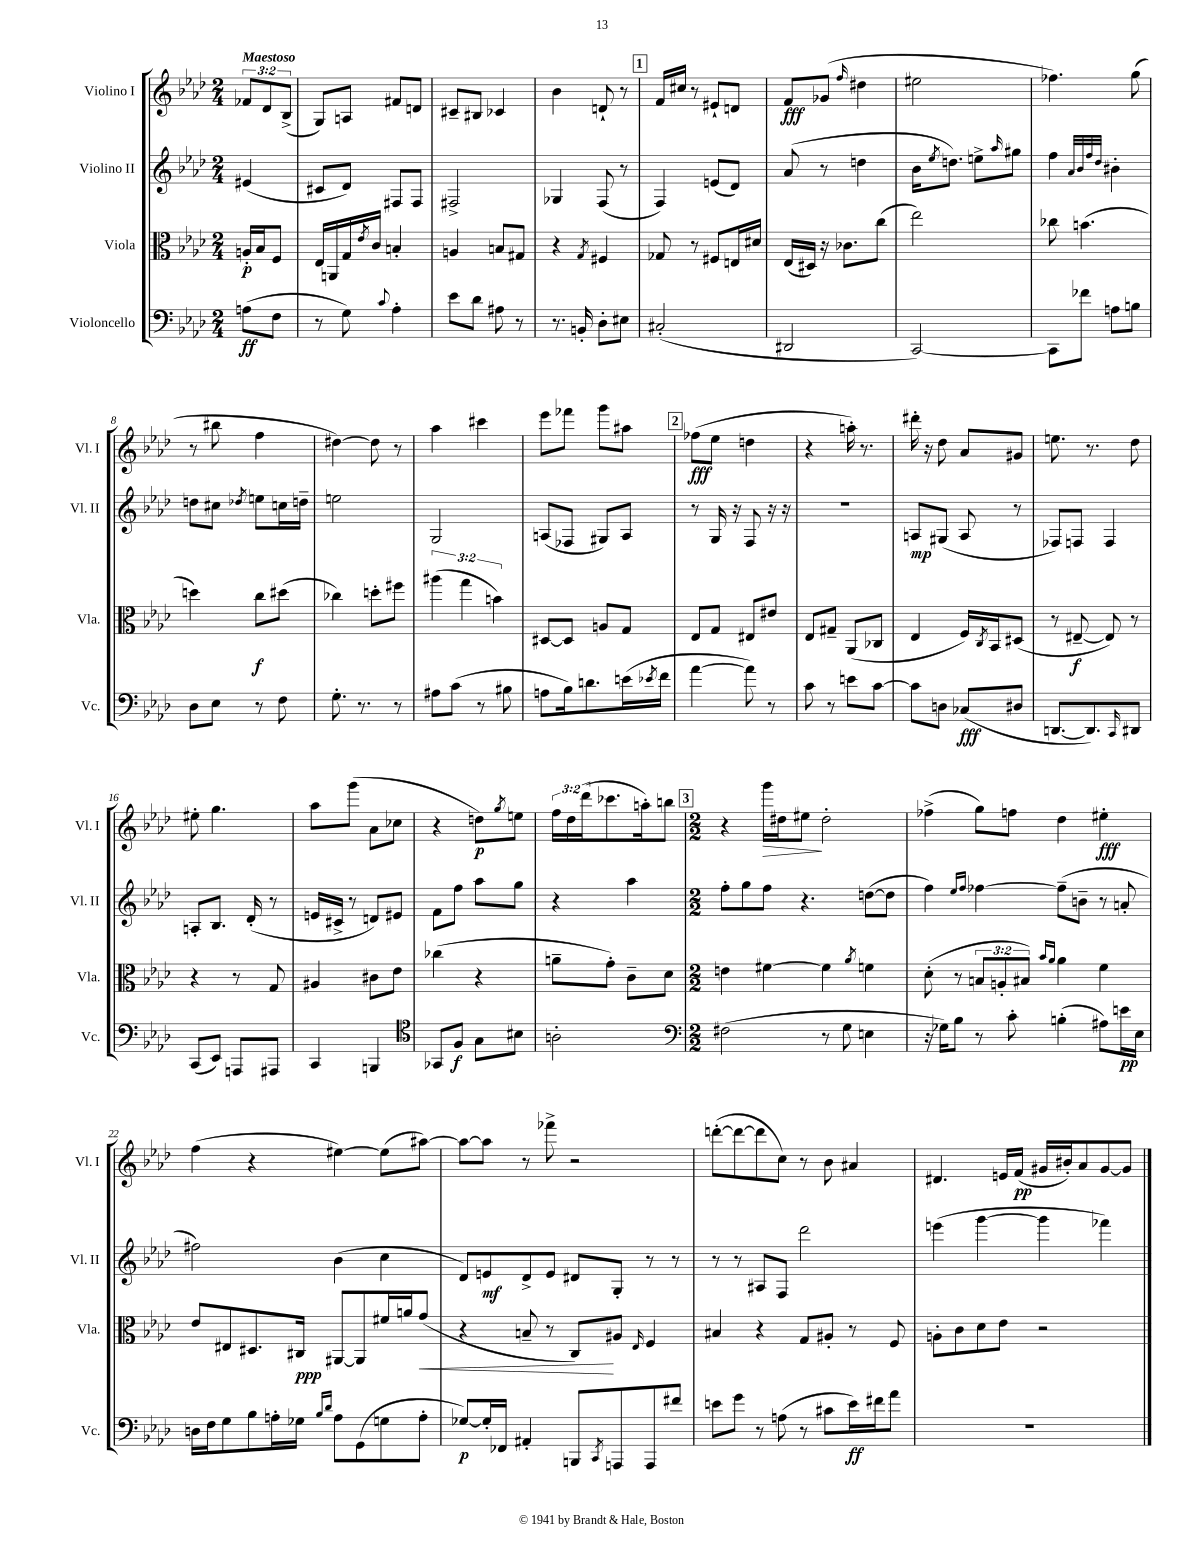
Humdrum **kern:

**kern	**dynam	**kern	**dynam	**kern	**dynam	**kern	**dynam
*part4	*part4	*part3	*part3	*part2	*part2	*part1	*part1
*staff4	*staff4	*staff3	*staff3	*staff2	*staff2	*staff1	*staff1
*I"Violoncello	*	*I"Viola	*	*I"Violino II	*	*I"Violino I	*
*I'Vc.	*	*I'Vla.	*	*I'Vl. II	*	*I'Vl. I	*
*clefF4	*	*clefC3	*	*clefG2	*	*clefG2	*
*k[b-e-a-d-]	*	*k[b-e-a-d-]	*	*k[b-e-a-d-]	*	*k[b-e-a-d-]	*
*M2/4	*	*M2/4	*	*M2/4	*	*M2/4	*
=	=	=	=	=	=	=	=
!	!	!	!	!	!	!LO:TX:a:B:t=Maestoso	!
(8An\L	ff	16An'/LL	p	(4e#X/	.	12f-X/L	.
.	.	16B-/J	.	.	.	.	.
.	.	.	.	.	.	12d-/	.
8F\J	.	8F/J	.	.	.	.	.
.	.	.	.	.	.	(12B-^/J	.
=1	=1	=1	=1	=1	=1	=1	=1
8r	.	16E-/LL	.	8c#X/L	.	8G/L)	.
.	.	16AAn/	.	.	.	.	.
8G\)	.	16G/	.	8d-/J)	.	8An/J	.
.	.	8qe-/	.	.	.	.	.
.	.	16c/JJ	.	.	.	.	.
8qqc/	.	.	.	.	.	.	.
4A-'\	.	4Bn'/	.	8F#X/L	.	8f#X/L	.
.	.	.	.	8F#/J	.	8dn/J	.
=2	=2	=2	=2	=2	=2	=2	=2
8e-\L	.	4An/	.	2F#X^/	.	8c#X~/L	.
8d-\J	.	.	.	.	.	8B#X/J	.
8A#X\	.	8Bn/L	.	.	.	4c-X/	.
8r	.	8G#X/J	.	.	.	.	.
=3	=3	=3	=3	=3	=3	=3	=3
8.r	.	4r	.	4G-X/	.	4b-\	.
16BBn'/	.	.	.	.	.	.	.
.	.	8qG/	.	.	.	.	.
8D-'\L	.	4F#X/	.	(8F/	.	8dn`/	.
8E#X\J	.	.	.	8r	.	8r	.
!!LO:REH:place=s1:t=1
=4	=4	=4	=4	=4	=4	=4	=4
(2C#X'/	.	8G-X/	.	4F/)	.	16f/LL	.
.	.	.	.	.	.	16cc#X/JJ	.
.	.	8r	.	.	.	8r	.
.	.	8F#X/L	.	(8en/L	.	8e#X`/L	.
.	.	16En/L	.	8d-/J)	.	8dn/J	.
.	.	16d#X/JJ	.	.	.	.	.
=5	=5	=5	=5	=5	=5	=5	=5
2DD#X/	.	(16E-/LL	.	(8a-/	.	8f/L	fff
.	.	16D#X/JJ)	.	.	.	.	.
.	.	16r	.	8r	.	(8g-X/J	.
.	.	8.c-X\L	.	.	.	.	.
.	.	.	.	.	.	16qqff/	.
.	.	.	.	4ddn\	.	4dd#X\	.
.	.	(8cc\J	.	.	.	.	.
=6	=6	=6	=6	=6	=6	=6	=6
[2CC/)	.	2ee-\)	.	16b-\KL	.	2ee#X\	.
.	.	.	.	8qee-/	.	.	.
.	.	.	.	8.ddn\J)	.	.	.
.	.	.	.	8een^\L	.	.	.
.	.	.	.	16qqaa-/	.	.	.
.	.	.	.	8gg#X\J	.	.	.
=7	=7	=7	=7	=7	=7	=7	=7
8CC\L]	.	8cc-X\	.	4ff\	.	4.ff-X\)	.
8f-X\J	.	(4.bn\	.	.	.	.	.
.	.	.	.	32qqa-/LLL	.	.	.
.	.	.	.	32qqb-/	.	.	.
.	.	.	.	32qqff/	.	.	.
.	.	.	.	32qqdd-/JJJ	.	.	.
8An\L	.	.	.	4b#X'\	.	.	.
8Bn\J	.	.	.	.	.	(8gg\	.
!!LO:LB:g=z
=8	=8	=8	=8	=8	=8	=8	=8
8D-\L	.	4ddn\)	.	8ddn\L	.	8r	.
8E-\J	.	.	.	8cc#X\J	.	8bb#X\	.
.	.	.	.	8qdd-X/	.	.	.
8r	.	8cc\L	f	8een\L	.	4ff\	.
8F\	.	(8dd#X\J	.	16ccn\L	.	.	.
.	.	.	.	16ddn~\JJ	.	.	.
=9	=9	=9	=9	=9	=9	=9	=9
8.G'\	.	4cc-X\)	.	2een\	.	[4dd#X\)	.
8.r	.	.	.	.	.	.	.
.	.	8ddn'\L	.	.	.	8dd#\]	.
8r	.	8ff#X\J	.	.	.	8r	.
=10	=10	=10	=10	=10	=10	=10	=10
8A#X\L	.	(6aa#X\	.	2G/	.	4aa-\	.
(8c\J	.	.	.	.	.	.	.
.	.	6gg\	.	.	.	.	.
8r	.	.	.	.	.	4ccc#X\	.
.	.	6bn\)	.	.	.	.	.
8B#X\	.	.	.	.	.	.	.
=11	=11	=11	=11	=11	=11	=11	=11
8An\L	.	[8D#X/L	.	(8An/L	.	8eee-\L	.
16B-\k)	.	8D#/J]	.	8F-X/J	.	8fff-X\J	.
8.dn\	.	.	.	.	.	.	.
.	.	8An/L	.	8G#X/L)	.	8ggg\L	.
(16en\L	.	8G/J	.	8A/J	.	8aa#X\J	.
8qe-X/	.	.	.	.	.	.	.
16f\JJ	.	.	.	.	.	.	.
!!LO:REH:place=s1:t=2
=12	=12	=12	=12	=12	=12	=12	=12
[4a-\	.	8E-/L	.	8r	.	(8ff-X\L	fff
.	.	8G/J	.	16G/	.	8ee-\J	.
.	.	.	.	16r	.	.	.
8a-\])	.	8E#X/L	.	8F/	.	4ddn\	.
8r	.	8e#X/J	.	16r	.	.	.
.	.	.	.	16r	.	.	.
=13	=13	=13	=13	=13	=13	=13	=13
8c\	.	8E-/L	.	2r	.	4r	.
8r	.	8G#X~/J	.	.	.	.	.
8en\L	.	(8AA-/L	.	.	.	16aan'\)	.
.	.	.	.	.	.	8.r	.
[8c\J	.	8C-X/J	.	.	.	.	.
=14	=14	=14	=14	=14	=14	=14	=14
8c\L]	.	4E-/	.	8An/L	mp	16ddd#X'\	.
.	.	.	.	.	.	16r	.
8Dn\J	.	.	.	(8G#X/J	.	8dd-\	.
(8C-X/L	fff	16F/LL)	.	8A/	.	8a-/L	.
.	.	8qC/	.	.	.	.	.
.	.	16BB-/J	.	.	.	.	.
8D#X/J	.	(8D#X/J	.	8r	.	8g#X/J	.
=15	=15	=15	=15	=15	=15	=15	=15
[8.DDn/L	.	8r	.	8F-X/L)	.	8.een\	.
.	.	[8E#X~/	f	8Fn/J	.	.	.
8.DD/])	.	.	.	.	.	8.r	.
.	.	8E#/])	.	4F/	.	.	.
16qqCC/	.	.	.	.	.	.	.
8DD#X/J	.	8r	.	.	.	8dd-\	.
!!LO:LB:g=z
=16	=16	=16	=16	=16	=16	=16	=16
(8CC/L	.	4r	.	8An'/L	.	8ee#X'\	.
8EE-/J)	.	.	.	8.B-/J	.	4.gg\	.
8AAAn/L	.	8r	.	.	.	.	.
.	.	.	.	(16d-'/	.	.	.
8AAA#X/J	.	8G/	.	8r	.	.	.
=17	=17	=17	=17	=17	=17	=17	=17
4CC/	.	4A#X/	.	16en/LL	.	8aa-\L	.
.	.	.	.	16c#X^/JJ	.	.	.
.	.	.	.	8r	.	(8ggg\J	.
4BBBn/	.	8c#X\L	.	8dn/L)	.	8a-\L	.
.	.	8e-\J	.	8e#X/J	.	8cc-X\J	.
=18	=18	=18	=18	=18	=18	=18	=18
*clefC4	*	*	*	*	*	*	*
8GG-X/L	.	(4cc-X\	.	8f\L	.	4r	.
8F/J	f	.	.	8ff\J	.	.	.
8G\L	.	4r	.	8aa-\L	.	8ddn\L)	p
.	.	.	.	.	.	8qgg/	.
8B#X\J	.	.	.	8gg\J	.	8een\J	.
=19	=19	=19	=19	=19	=19	=19	=19
2An'\	.	8an~\L	.	4r	.	24ff\LL	.
.	.	.	.	.	.	24dd-\	.
.	.	.	.	.	.	(24ddd-\J	.
.	.	8g'\J)	.	.	.	8.ccc-X\	.
.	.	8c~\L	.	4aa-\	.	.	.
.	.	.	.	.	.	16aan'\k)	.
.	.	8d-\J	.	.	.	8bbn\J	.
!!LO:REH:place=s1:t=3
=20	=20	=20	=20	=20	=20	=20	=20
*clefF4	*	*	*	*	*	*	*
*M2/2	*	*M2/2	*	*M2/2	*	*M2/2	*
(2F#X\	.	4en\	.	8ff'\L	.	4r	.
.	.	.	.	8gg\	.	.	.
!	!	!	!	!	!	!	!LO:HP:b
.	.	[4f#X\	.	8ff\J	.	16ggg\LL	>
.	.	.	.	.	.	16dd#X\J	.
.	.	.	.	4.r	.	8ee#X\J	.
8r	.	4f#\]	.	.	.	2dd#'\	]
8G\	.	.	.	.	.	.	.
.	.	8qa-/	.	.	.	.	.
4En\	.	4fn\	.	([8ddn\L	.	.	.
.	.	.	.	8dd\J]	.	.	.
=21	=21	=21	=21	=21	=21	=21	=21
16r	.	(8d-'\	.	4ff\)	.	(4ff-X^\	.
16G-X\KL)	.	.	.	.	.	.	.
8B-\J	.	8r	.	.	.	.	.
.	.	.	.	16qqee-/LL	.	.	.
.	.	.	.	16qqff/JJ	.	.	.
8r	.	12Bn/L	.	[4ff-X\	.	8gg\L)	.
.	.	12An'/	.	.	.	.	.
8c'\	.	.	.	.	.	8ffn\J	.
.	.	12B#X/J)	.	.	.	.	.
.	.	16qqb-/LL	.	.	.	.	.
.	.	16qqa-/JJ	.	.	.	.	.
(4Bn'\	.	4a-\	.	(8ff-~\L]	.	4dd-\	.
.	.	.	.	8bn~\J	.	.	.
8A#X\L)	.	4f\	.	8r	.	4ee#X'\	fff
16en\L	pp	.	.	8an'/	.	.	.
16E-\JJ	.	.	.	.	.	.	.
!!LO:LB:g=z
=22	=22	=22	=22	=22	=22	=22	=22
16Dn\LL	.	8e-/L	.	2ff#X\)	.	(4ff\	.
16F\J	.	.	.	.	.	.	.
8G\	.	8E#X/	.	.	.	.	.
8B-\	.	8.D#X/	.	.	.	4r	.
16An'\L	.	.	.	.	.	.	.
16G-X\JJ	.	16C#X/Jk	ppp	.	.	.	.
16qqB-/LL	.	.	.	.	.	.	.
16qqd-/JJ	.	.	.	.	.	.	.
8A\L	.	[8AA#X/L	.	(4b-\	.	[4ee#X\)	.
(8GG\	.	8AA#/]	.	.	.	.	.
8Gn\	.	16f#X/L	.	4cc\	.	(8ee#\L]	.
.	.	16an/J	.	.	.	.	.
!	!	!	!LO:HP:b	!	!	!	!
8A'\J	.	(8g/J	<	.	.	[8aa#X\J)	.
=23	=23	=23	=23	=23	=23	=23	=23
[8G-X/L)	p	4r	.	8d-/L)	.	8aa#\L_	.
16G-'/L]	.	.	.	8en/	mf	8aa#\J]	.
16FF-X/JJ	.	.	.	.	.	.	.
4AA#X'/	.	8Bn~/	.	8d-^/	.	8r	.
.	.	8r	.	8e/J	.	8fff-X^\	.
8BBBn/L	.	8C/L)	.	8d#X/L	.	2r	.
8qCC/	.	.	.	.	.	.	.
8AAAn/	.	8A#X/J	[	8G'/J	.	.	.
.	.	16qqE-/	.	.	.	.	.
8AAA/	.	4F/	.	8r	.	.	.
8f#X/J	.	.	.	8r	.	.	.
=24	=24	=24	=24	=24	=24	=24	=24
8en\L	.	4B#X/	.	8r	.	([8dddn'\L	.
8g\J	.	.	.	8r	.	8ddd\_	.
8r	.	4r	.	8A#X/L	.	8ddd\]	.
(8An\	.	.	.	8F/J	.	8cc\J)	.
8r	.	8G/L	.	2ddd-\	.	8r	.
8c#X\L	.	8A#X'/J	.	.	.	8b-\	.
16e\L)	ff	8r	.	.	.	4a#X/	.
16f#X\J	.	.	.	.	.	.	.
8a-\J	.	8F/	.	.	.	.	.
=25	=25	=25	=25	=25	=25	=25	=25
1r	.	8An'\L	.	(4eeen\	.	4.d#X/	.
.	.	8c\	.	.	.	.	.
.	.	8d-\	.	[4ggg\	.	.	.
.	.	8e-\J	.	.	.	16en/LL	.
.	.	.	.	.	.	(16f/JJ	pp
.	.	2r	.	4ggg\]	.	16g#X/LL	.
.	.	.	.	.	.	16b#X'/J)	.
.	.	.	.	.	.	8a-/	.
.	.	.	.	4fff-X\)	.	[8g#/	.
.	.	.	.	.	.	8g#/J]	.
==	==	==	==	==	==	==	==
*-	*-	*-	*-	*-	*-	*-	*-
